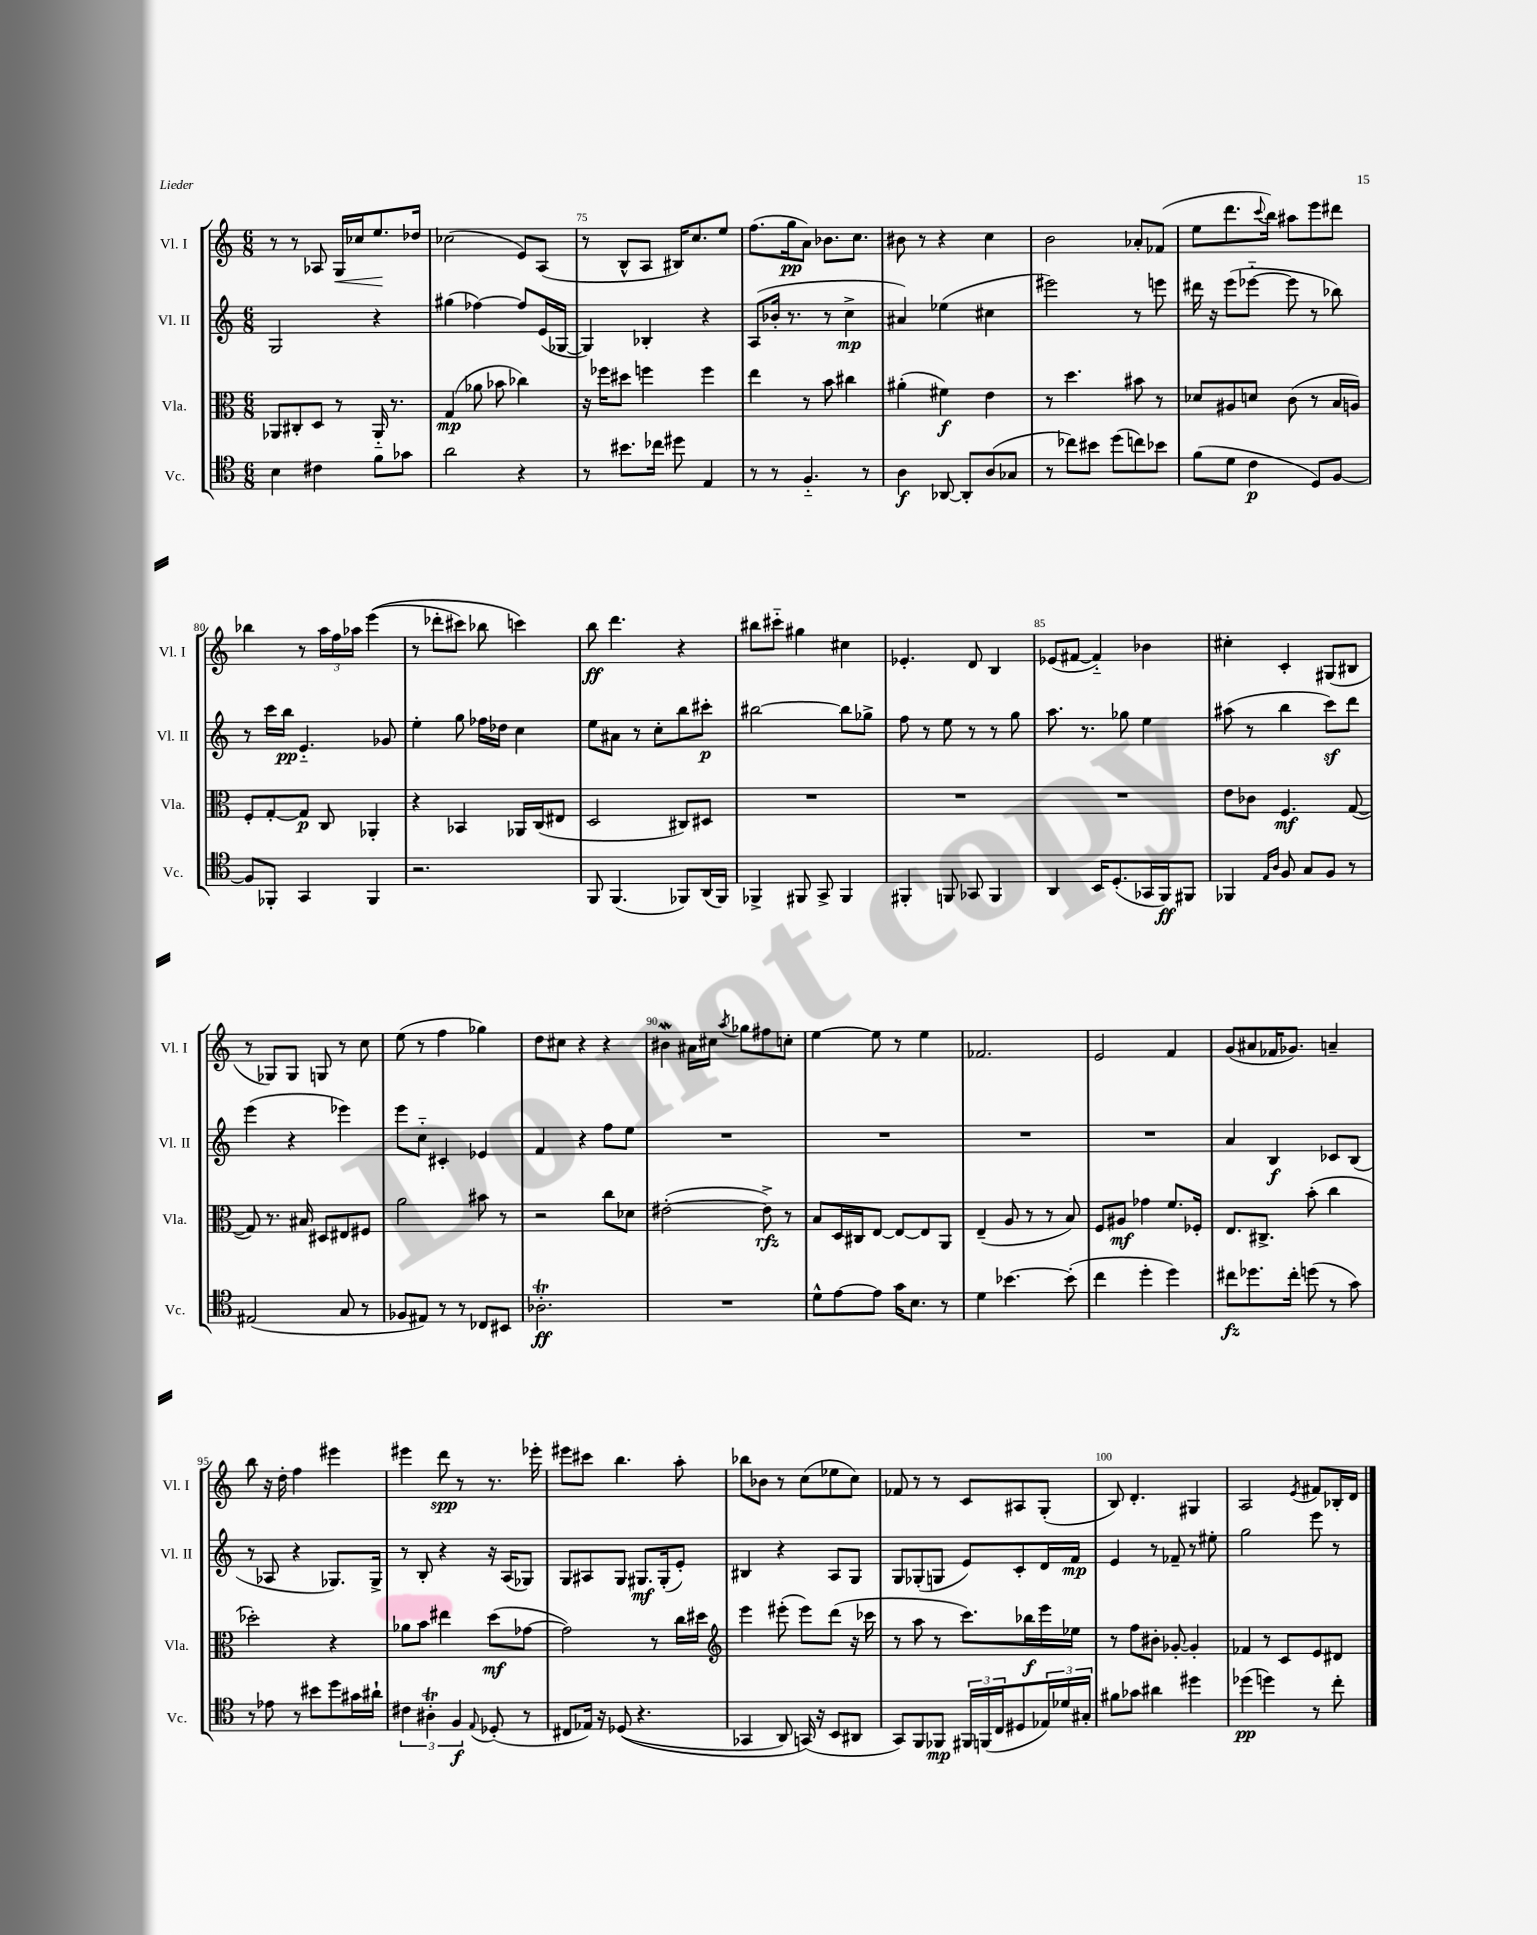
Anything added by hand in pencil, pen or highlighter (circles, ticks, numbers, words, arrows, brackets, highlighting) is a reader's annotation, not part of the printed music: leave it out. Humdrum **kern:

**kern	**dynam	**kern	**dynam	**kern	**dynam	**kern	**dynam
*part4	*part4	*part3	*part3	*part2	*part2	*part1	*part1
*staff4	*staff4	*staff3	*staff3	*staff2	*staff2	*staff1	*staff1
*I"Vc.	*	*I"Vla.	*	*I"Vl. II	*	*I"Vl. I	*
*I'Vc.	*	*I'Vla.	*	*I'Vl. II	*	*I'Vl. I	*
*clefC4	*	*clefC3	*	*clefG2	*	*clefG2	*
*k[]	*	*k[]	*	*k[]	*	*k[]	*
*M6/8	*	*M6/8	*	*M6/8	*	*M6/8	*
=73	=73	=73	=73	=73	=73	=73	=73
4B\	.	8AA-X/L	.	2G/	.	8r	.
.	.	8C#X'/	.	.	.	8r	.
4c#X\	.	8D/J	.	.	.	8A-X/	.
!	!	!	!	!	!	!	!LO:HP:b
.	.	8r	.	.	.	16G/LL	<
.	.	.	.	.	.	16cc-X/J	.
8f\L	.	16AA-/	.	4r	.	8.ee/	.
.	.	8.r	.	.	.	.	.
8g-X\J	.	.	.	.	.	.	.
.	.	.	.	.	.	16dd-X/Jk	[
=74	=74	=74	=74	=74	=74	=74	=74
2a\	.	(4G/	mp	(4gg#X\	.	(2cc-X\	.
.	.	8a-X\	.	[4ff-X\)	.	.	.
.	.	8b-X\	.	.	.	.	.
4r	.	4cc-X\)	.	8ff-/L]	.	8e/L)	.
.	.	.	.	(16e/L	.	(8A/J	.
.	.	.	.	[16G-X/JJ	.	.	.
=75	=75	=75	=75	=75	=75	=75	=75
8r	.	16r	.	4G-/])	.	8r	.
.	.	16ff-X\KL	.	.	.	.	.
8.b#X\L	.	8dd#X\J	.	.	.	8B^^/L	.
.	.	4ffn\	.	4B-X'/	.	8A/J	.
16cc-X\Jk	.	.	.	.	.	.	.
8dd#X\	.	.	.	.	.	16B#X/KL)	.
.	.	.	.	.	.	8.cc/	.
4E/	.	4ff\	.	4r	.	.	.
.	.	.	.	.	.	8ee/J	.
=76	=76	=76	=76	=76	=76	=76	=76
8r	.	4ee\	.	(8A/L	.	(8.ff\L	.
8r	.	.	.	16b-X'/Jk	.	.	.
.	.	.	.	8.r	.	16gg\k	pp
4.F/	.	8r	.	.	.	8a\J)	.
.	.	8b\	.	8r	.	8.b-X\L	.
.	.	4cc#X\	.	4cc^\	mp	.	.
.	.	.	.	.	.	8.cc\J	.
8r	.	.	.	.	.	.	.
=77	=77	=77	=77	=77	=77	=77	=77
4A\	f	(4a#X'\	.	4a#X/)	.	8b#X\	.
.	.	.	.	.	.	8r	.
[8AA-X/	.	4f#X\)	f	(4ee-X\	.	4r	.
8AA-'/L]	.	.	.	.	.	.	.
(8A/	.	4e\	.	4cc#X\	.	4cc\	.
8G-X/J	.	.	.	.	.	.	.
=78	=78	=78	=78	=78	=78	=78	=78
8r	.	8r	.	2eee#X\)	.	2b\	.
8cc-X\L)	.	4.dd\	.	.	.	.	.
8b#X\J	.	.	.	.	.	.	.
(8dd\L	.	.	.	.	.	.	.
8ccn\)	.	8b#X\	.	8r	.	8a-X'/L	.
8b-X\J	.	8r	.	8eeen\	.	(8f-X/J	.
=79	=79	=79	=79	=79	=79	=79	=79
(8f\L	.	8d-X/L	.	16ddd#X\	.	8ee\L	.
.	.	.	.	16r	.	.	.
8d\J	.	8A#X/	.	(8eee\L	.	8.ddd\	.
4c\	p	8dn/J	.	[8eee-X\J	.	.	.
.	.	.	.	.	.	8qqccc/	.
.	.	.	.	.	.	16bb\Jk)	.
.	.	(8c\	.	8eee-\]	.	8aa#X\L	.
8D/L)	.	8r	.	8r	.	8eee\	.
[8F/J	.	16B/LL	.	8bb-X\)	.	8ddd#X\J	.
.	.	16An/JJ)	.	.	.	.	.
!!LO:LB:g=z
=80	=80	=80	=80	=80	=80	=80	=80
8F/L]	.	8F'/L	.	8r	.	4bb-X\	.
8FF-X'/J	.	[8G'/	.	16ccc\LL	.	.	.
.	.	.	.	16bb\JJ	pp	.	.
4GG/	.	8G/J]	p	4.e/	.	8r	.
.	.	8C/	.	.	.	24aa\LL	.
.	.	.	.	.	.	24ff\	.
.	.	.	.	.	.	24aa-X\JJ	.
4FF-/	.	4AA-X'/	.	.	.	((4eee\	.
.	.	.	.	8g-X/	.	.	.
=81	=81	=81	=81	=81	=81	=81	=81
2.r	.	4r	.	4ee'\	.	8r	.
.	.	.	.	.	.	8ddd-X'\L	.
.	.	4BB-X/	.	8gg\	.	8ccc#X\J)	.
.	.	.	.	16ff-X\LL	.	8bb-X\	.
.	.	.	.	16dd-X\JJ	.	.	.
.	.	16AA-X/LL	.	4cc\	.	4cccn\)	.
.	.	(16C/J	.	.	.	.	.
.	.	8E#X/J	.	.	.	.	.
=82	=82	=82	=82	=82	=82	=82	=82
8FF/	.	2D/	.	8ee\L	.	8bb\	ff
(4.FF/	.	.	.	8a#X\J	.	4.ddd\	.
.	.	.	.	8r	.	.	.
.	.	.	.	8cc'\L	.	.	.
8FF-X/L)	.	8C#X/L)	.	8bb\	.	4r	.
(16AA/L	.	8D#X/J	.	8ccc#X'\J	p	.	.
16FF-/JJ)	.	.	.	.	.	.	.
=83	=83	=83	=83	=83	=83	=83	=83
4FF-X^/	.	2.r	.	[2bb#X\	.	8bb#X\L	.
.	.	.	.	.	.	8ccc#X\J	.
8FF#X/	.	.	.	.	.	4gg#X\	.
8GG^/	.	.	.	.	.	.	.
4FF#/	.	.	.	8bb#\L]	.	4cc#X\	.
.	.	.	.	8gg-X^\J	.	.	.
=84	=84	=84	=84	=84	=84	=84	=84
4FF#X'/	.	2.r	.	8ff\	.	4.e-X'/	.
.	.	.	.	8r	.	.	.
8FFn/	.	.	.	8ee\	.	.	.
8GG-X/	.	.	.	8r	.	8d/	.
4FF/	.	.	.	8r	.	4B/	.
.	.	.	.	8gg\	.	.	.
=85	=85	=85	=85	=85	=85	=85	=85
4AA/	.	2.r	.	8.aa\	.	(8e-X/L	.
.	.	.	.	.	.	[8f#X/J	.
.	.	.	.	8.r	.	.	.
16BB/KL	.	.	.	.	.	4f#/])	.
(8.D'/	.	.	.	.	.	.	.
.	.	.	.	8gg-X\	.	.	.
16GG-X/L	.	.	.	4ee\	.	4b-X\	.
16FF/J)	ff	.	.	.	.	.	.
8FF#X/J	.	.	.	.	.	.	.
=86	=86	=86	=86	=86	=86	=86	=86
4FF-X/	.	8e\L	.	(8aa#X\	.	4cc#X'\	.
.	.	8c-X\J	.	8r	.	.	.
16qqE/LL	.	.	.	.	.	.	.
16qqA/JJ	.	.	.	.	.	.	.
8F/	.	4.F/	mf	4bb\	.	4c'/	.
8G/L	.	.	.	.	.	.	.
8F/J	.	.	.	8cccz\L)	.	(8G#X/L	.
8r	.	([8G/	.	8ddd\J	.	8B#X/J	.
!!LO:LB:g=z
=87	=87	=87	=87	=87	=87	=87	=87
(2E#X/	.	8G/])	.	(4eee\	.	8r	.
.	.	8.r	.	.	.	8G-X/L)	.
.	.	.	.	4r	.	8G-/J	.
.	.	16B#X/	.	.	.	.	.
.	.	8D#X/L	.	.	.	8Gn/	.
8G/	.	8E#X/	.	4eee-X\)	.	8r	.
8r	.	8F#X/J	.	.	.	8cc\	.
=88	=88	=88	=88	=88	=88	=88	=88
8F-X/L	.	2a\	.	8eee\L	.	(8ee\	.
8E#X/J)	.	.	.	8cc\J	.	8r	.
8r	.	.	.	4c#X'/	.	4ff\	.
8r	.	.	.	.	.	.	.
8C-X/L	.	8b#X\	.	4e-X/	.	4gg-X\)	.
8BB#X/J	.	8r	.	.	.	.	.
=89	=89	=89	=89	=89	=89	=89	=89
2.A-XT'\	ff	2r	.	4f/	.	8dd\L	.
.	.	.	.	.	.	8cc#X\J	.
.	.	.	.	4r	.	4r	.
.	.	8cc\L	.	8ff\L	.	4r	.
.	.	8d-X\J	.	8ee\J	.	.	.
=90	=90	=90	=90	=90	=90	=90	=90
2.r	.	([2e#X'\	.	2.r	.	4b#XW\	.
.	.	.	.	.	.	16a#X\LL	.
.	.	.	.	.	.	16cc#X\JJ	.
.	.	.	.	.	.	8qaa/	.
.	.	.	.	.	.	8gg-X\L	.
.	.	8e#^\])	rfz	.	.	8ff#X\	.
.	.	8r	.	.	.	8ccn'\J	.
=91	=91	=91	=91	=91	=91	=91	=91
8d^^\L	.	8B/L	.	2.r	.	[4ee\	.
[8e\	.	16D/L	.	.	.	.	.
.	.	16C#X/J	.	.	.	.	.
8e\J]	.	[8E/J	.	.	.	8ee\]	.
16g\KL	.	8E/L_	.	.	.	8r	.
8.B\J	.	.	.	.	.	.	.
.	.	8E/]	.	.	.	4ee\	.
8r	.	8AA/J	.	.	.	.	.
=92	=92	=92	=92	=92	=92	=92	=92
4d\	.	(4E~/	.	2.r	.	2.f-X/	.
[4.b-X\	.	8A/	.	.	.	.	.
.	.	8r	.	.	.	.	.
.	.	8r	.	.	.	.	.
(8b-'\]	.	8B/)	.	.	.	.	.
=93	=93	=93	=93	=93	=93	=93	=93
4cc\	.	8F/L	.	2.r	.	2e/	.
.	.	8A#X/J	mf	.	.	.	.
4dd'\	.	4g-X\	.	.	.	.	.
4dd\)	.	8.f/L	.	.	.	4f/	.
.	.	16F-X'/Jk	.	.	.	.	.
=94	=94	=94	=94	=94	=94	=94	=94
8cc#X\L	fz	8.E/L	.	4a/	.	(8g/L	.
8.dd-X\	.	.	.	.	.	8a#X/	.
.	.	8.C#X^/J	.	.	.	.	.
.	.	.	.	4B/	f	16f-X/K	.
16cc#'\Jk	.	.	.	.	.	8.g-X/J)	.
(8ddn\	.	(8b'\	.	.	.	.	.
8r	.	4cc\	.	8c-X/L	.	4an~/	.
8g\)	.	.	.	(8B/J	.	.	.
!!LO:LB:g=z
=95	=95	=95	=95	=95	=95	=95	=95
8r	.	2dd-X'\)	.	8r	.	8bb\	.
8e-X\	.	.	.	8A-X/	.	16r	.
.	.	.	.	.	.	16dd'\	.
8r	.	.	.	4r	.	4ff\	.
8b#X\L	.	.	.	.	.	.	.
8dd\	.	4r	.	8.G-X/L)	.	4eee#X\	.
16g#X\L	.	.	.	.	.	.	.
16a#X`\JJ	.	.	.	16G-^/Jk	.	.	.
=96	=96	=96	=96	=96	=96	=96	=96
6c#X\	.	8a-X\L	.	8r	.	4eee#X\	.
.	.	8b\J	.	8B'/	.	.	.
6A#Xt'\	.	.	.	.	.	.	.
.	.	4ee#X\	.	4r	.	8ddd\	spp
6F/	f	.	.	.	.	.	.
.	.	.	.	.	.	8r	.
8qqE/	.	.	.	.	.	.	.
(8D-X'/	.	(8dd\L	mf	16r	.	8.r	.
.	.	.	.	(16A/KL	.	.	.
8r	.	[8g-X\J	.	8G-X/J)	.	.	.
.	.	.	.	.	.	16eee-X'\	.
=97	=97	=97	=97	=97	=97	=97	=97
8C#X/L	.	2g-\])	.	8G/L	.	8eee#X\L	.
16E-X/Jk)	.	.	.	8A#X/	.	8ccc#X\J	.
16r	.	.	.	.	.	.	.
((8D-X/	.	.	.	8G/J	.	4.bb\	.
4.r	.	.	.	8.G#X/L	mf	.	.
.	.	8r	.	.	.	.	.
.	.	.	.	(16G#'/k	.	.	.
.	.	16cc\LL	.	8e'/J)	.	8aa'\	.
.	.	16dd#X\JJ	.	.	.	.	.
=98	=98	=98	=98	=98	=98	=98	=98
*	*	*clefG2	*	*	*	*	*
4GG-X/	.	4eee\	.	4B#X/	.	8bb-X\L	.
.	.	.	.	.	.	8b-X\J	.
8AA/)	.	(8eee#X'\	.	4r	.	8r	.
(16GGn/)	.	8eee#\L)	.	.	.	(8cc\L	.
16r	.	.	.	.	.	.	.
8BB/L	.	(8ddd\J	.	8A/L	.	8ee-X\	.
8AA#X/J	.	16r	.	8G/J	.	8cc\J)	.
.	.	16ccc-X\	.	.	.	.	.
=99	=99	=99	=99	=99	=99	=99	=99
8GG/L)	.	8r	.	8G/L	.	8f-X/	.
8FF/	.	8aa\	.	(8G-X'/	.	8r	.
8FF-X/J	mp	8r	.	8Gn/J	.	8r	.
24FF#X/LL	.	8.ccc\L)	.	8e/L)	.	8c/L	.
(24FFn/	.	.	.	.	.	.	.
24C/J	.	.	.	.	.	.	.
8D#X/	.	.	.	8c'/	.	8A#X/	.
.	.	16bb-X\L	f	.	.	.	.
24E-X/L)	.	16eee\	.	16d/L	.	(8G'/J	.
24d-X/	.	.	.	.	.	.	.
.	.	16ee-X\JJ	.	16f/JJ	mp	.	.
24G#X'/JJ	.	.	.	.	.	.	.
=100	=100	=100	=100	=100	=100	=100	=100
8f#X\L	.	8r	.	4e/	.	8B/)	.
8g-X\J	.	8ff\L	.	.	.	4.d'/	.
4a#X\	.	8b#X'\J	.	8r	.	.	.
.	.	[8g-X'/	.	8f-X~/	.	.	.
4dd#X\	.	4g-'/]	.	8r	.	4G#X/	.
.	.	.	.	8ee#X'\	.	.	.
=101	=101	=101	=101	=101	=101	=101	=101
(4dd-X\	pp	4f-X/	.	2gg\	.	2A/	.
4ddn\)	.	8r	.	.	.	.	.
.	.	8c/L	.	.	.	.	.
.	.	.	.	.	.	8qe/	.
8r	.	8e/	.	8eee\	.	8f#X/L	.
8cc'\	.	8d#X/J	.	8r	.	16B-X'/L	.
.	.	.	.	.	.	16d/JJ	.
==	==	==	==	==	==	==	==
*-	*-	*-	*-	*-	*-	*-	*-
